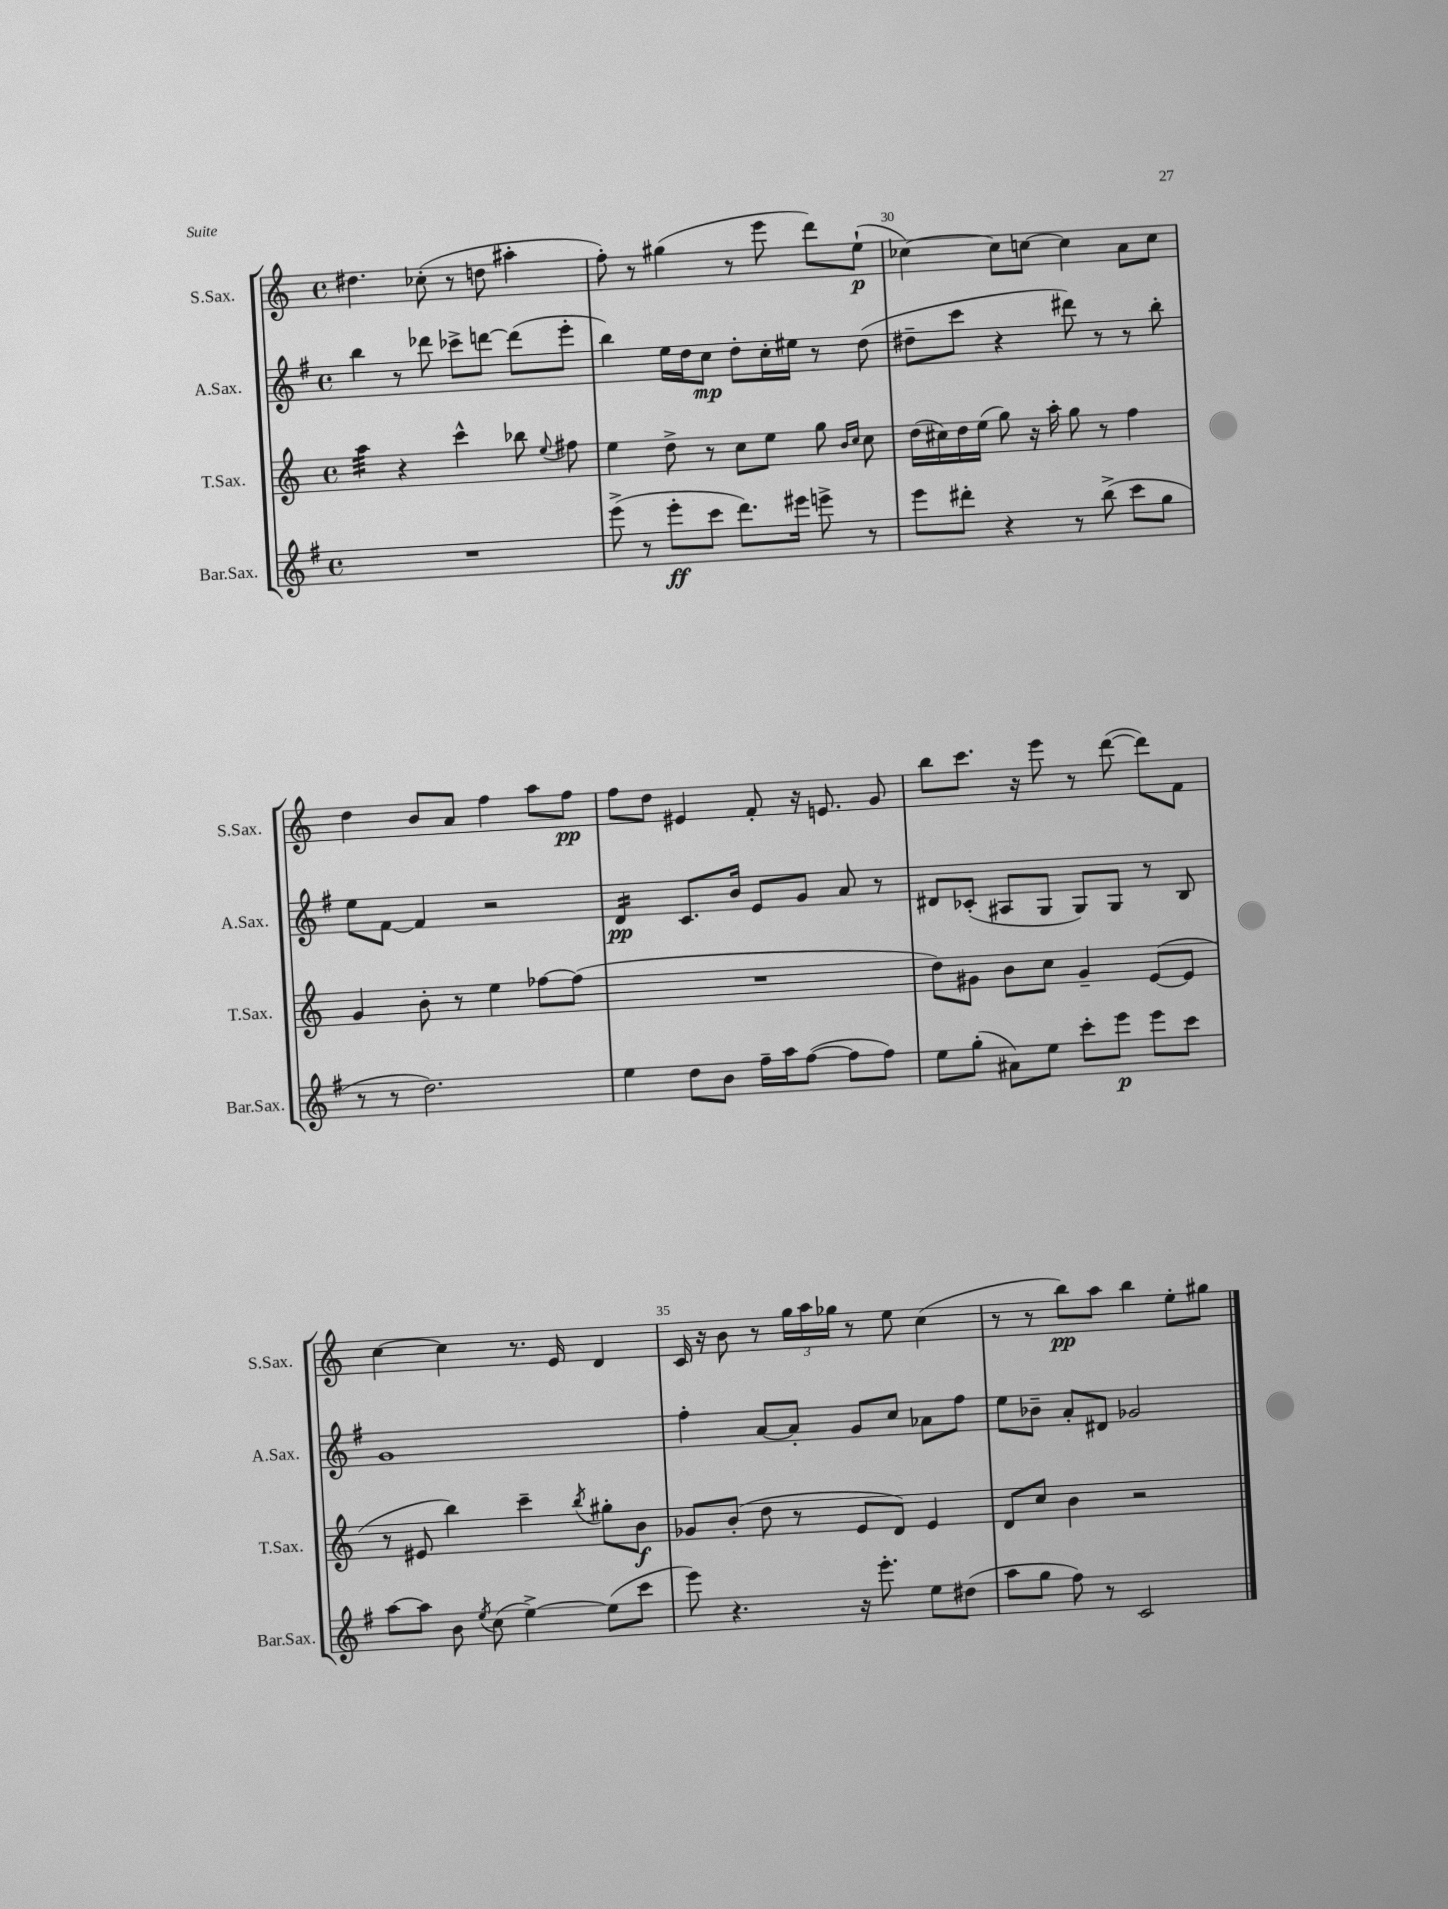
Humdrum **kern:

**kern	**dynam	**kern	**dynam	**kern	**dynam	**kern	**dynam
*part4	*part4	*part3	*part3	*part2	*part2	*part1	*part1
*staff4	*staff4	*staff3	*staff3	*staff2	*staff2	*staff1	*staff1
*I"Bar.Sax.	*	*I"T.Sax.	*	*I"A.Sax.	*	*I"S.Sax.	*
*I'Bar.Sax.	*	*I'T.Sax.	*	*I'A.Sax.	*	*I'S.Sax.	*
*clefG2	*	*clefG2	*	*clefG2	*	*clefG2	*
*k[f#]	*	*k[]	*	*k[f#]	*	*k[]	*
*M4/4	*	*M4/4	*	*M4/4	*	*M4/4	*
*met(c)	*	*met(c)	*	*met(c)	*	*met(c)	*
=28	=28	=28	=28	=28	=28	=28	=28
*	*	*tremolo	*	*	*	*	*
1r	.	32aa\LLL	.	4bb\	.	4.dd#X\	.
.	.	32aa\	.	.	.	.	.
.	.	32aa\	.	.	.	.	.
.	.	32aa\	.	.	.	.	.
.	.	32aa\	.	.	.	.	.
.	.	32aa\	.	.	.	.	.
.	.	32aa\	.	.	.	.	.
.	.	32aa\JJJ	.	.	.	.	.
*	*	*Xtremolo	*	*	*	*	*
.	.	4r	.	8r	.	.	.
.	.	.	.	8ddd-X\	.	(8cc-X'\	.
.	.	4ccc^^\	.	8ccc-X^\L	.	8r	.
.	.	.	.	[8dddn\J	.	8ddn\	.
.	.	8bb-X\	.	(8ddd\L]	.	4aa#X'\	.
.	.	8qqee/	.	.	.	.	.
.	.	8ff#X\	.	8eee'\J	.	.	.
=29	=29	=29	=29	=29	=29	=29	=29
(8eee^\	.	4ee\	.	4bb\)	.	8ff'\)	.
8r	.	.	.	.	.	8r	.
8eee'\L	ff	8dd^\	.	16ee\LL	.	(4gg#X\	.
.	.	.	.	16dd\J	.	.	.
8ccc\J	.	8r	.	8cc\J	mp	.	.
8.ddd\L)	.	8cc\L	.	8dd'\L	.	8r	.
.	.	8ee\J	.	16cc'\L	.	8eee\	.
16eee#X\Jk	.	.	.	16ee#X\JJ	.	.	.
8eeen^\	.	8gg\	.	8r	.	8ddd\L)	.
.	.	16qqb/LL	.	.	.	.	.
.	.	16qqcc/JJ	.	.	.	.	.
8r	.	8cc\	.	(8dd\	.	(8ee`\J	p
=30	=30	=30	=30	=30	=30	=30	=30
8eee\L	.	(16dd\LL	.	8dd#X~\L	.	[4cc-X\)	.
.	.	16cc#X\)	.	.	.	.	.
8ddd#X'\J	.	16dd\	.	8ccc\J	.	.	.
.	.	(16ee\JJ	.	.	.	.	.
4r	.	8gg\)	.	4r	.	8cc-\L]	.
.	.	16r	.	.	.	[8ccn\J	.
.	.	16aa'\	.	.	.	.	.
8r	.	8gg\	.	8ddd#X\)	.	4cc\]	.
(8bb^\	.	8r	.	8r	.	.	.
8ccc\L	.	4ff\	.	8r	.	8a\L	.
8gg\J	.	.	.	8bb'\	.	8cc\J	.
!!LO:LB:g=z
=31	=31	=31	=31	=31	=31	=31	=31
8r	.	4g/	.	8ee\L	.	4dd\	.
8r	.	.	.	[8f#\J	.	.	.
2.dd\)	.	8b'\	.	4f#/]	.	8b/L	.
.	.	8r	.	.	.	8a/J	.
.	.	4ee\	.	2r	.	4ff\	.
.	.	[8ff-X\L	.	.	.	8aa\L	.
.	.	(8ff-\J]	.	.	.	8ff\J	pp
=32	=32	=32	=32	=32	=32	=32	=32
*	*	*	*	*tremolo	*	*	*
4ee\	.	1r	.	16d/LL	pp	8ff\L	.
.	.	.	.	16d/	.	.	.
.	.	.	.	16d/	.	8dd\J	.
.	.	.	.	16d/JJ	.	.	.
*	*	*	*	*Xtremolo	*	*	*
8dd\L	.	.	.	8.c/L	.	4e#X/	.
8b\J	.	.	.	.	.	.	.
.	.	.	.	16b/Jk	.	.	.
16ff#~\LL	.	.	.	8e/L	.	8f'/	.
16aa\J	.	.	.	.	.	.	.
([8ff#\J	.	.	.	8g/J	.	16r	.
.	.	.	.	.	.	8.en/	.
8ff#\L]	.	.	.	8a/	.	.	.
8ff#\J)	.	.	.	8r	.	8g/	.
=33	=33	=33	=33	=33	=33	=33	=33
8ee\L	.	8dd\L)	.	8d#X/L	.	8bb\L	.
(8gg'\J	.	8g#X\J	.	(8c-X'/J	.	8.ccc\J	.
8a#X\L)	.	8b\L	.	8A#X/L	.	.	.
.	.	.	.	.	.	16r	.
8ee\J	.	8cc\J	.	8G/J	.	8eee\	.
8ccc'\L	.	4g#~/	.	8G/L)	.	8r	.
8eee\J	p	.	.	8G/J	.	([8ddd\	.
8eee\L	.	([8e/L	.	8r	.	8ddd\L])	.
8ccc\J	.	8e/J]	.	8B/	.	8f\J	.
!!LO:LB:g=z
=34	=34	=34	=34	=34	=34	=34	=34
[8aa\L	.	8r	.	1g	.	[4cc\	.
8aa\J]	.	8e#X/	.	.	.	.	.
8b\	.	4bb\)	.	.	.	4cc\]	.
8qee/	.	.	.	.	.	.	.
(8cc\	.	.	.	.	.	.	.
[4ee^\)	.	4ccc~\	.	.	.	8.r	.
.	.	.	.	.	.	16e/	.
.	.	8qbb/	.	.	.	.	.
(8ee\L]	.	8gg#X'\L	.	.	.	4d/	.
8ccc\J	.	8b\J	f	.	.	.	.
=35	=35	=35	=35	=35	=35	=35	=35
8eee\)	.	8g-X/L	.	4ff#'\	.	16c/	.
.	.	.	.	.	.	16r	.
4.r	.	(8b'/J	.	.	.	8b\	.
.	.	8dd\	.	[8a/L	.	8r	.
.	.	8r	.	8a'/J]	.	24gg\LL	.
.	.	.	.	.	.	24aa\	.
.	.	.	.	.	.	24gg-X\JJ	.
16r	.	8e/L	.	8g/L	.	8r	.
8.eee'\	.	.	.	.	.	.	.
.	.	8d/J)	.	8cc/J	.	8ee\	.
8ee\L	.	4e/	.	8a-X\L	.	(4cc\	.
(8dd#X\J	.	.	.	8ff#\J	.	.	.
=36	=36	=36	=36	=36	=36	=36	=36
8aa\L	.	8d/L	.	8ee\L	.	8r	.
8gg\J	.	8cc/J	.	8b-X~\J	.	8r	.
8ff#\)	.	4b\	.	8a'/L	.	8bb\L)	pp
8r	.	.	.	8d#X/J	.	8aa\J	.
2c/	.	2r	.	2g-X/	.	4bb\	.
.	.	.	.	.	.	8ee'\L	.
.	.	.	.	.	.	8gg#X\J	.
==	==	==	==	==	==	==	==
*-	*-	*-	*-	*-	*-	*-	*-
